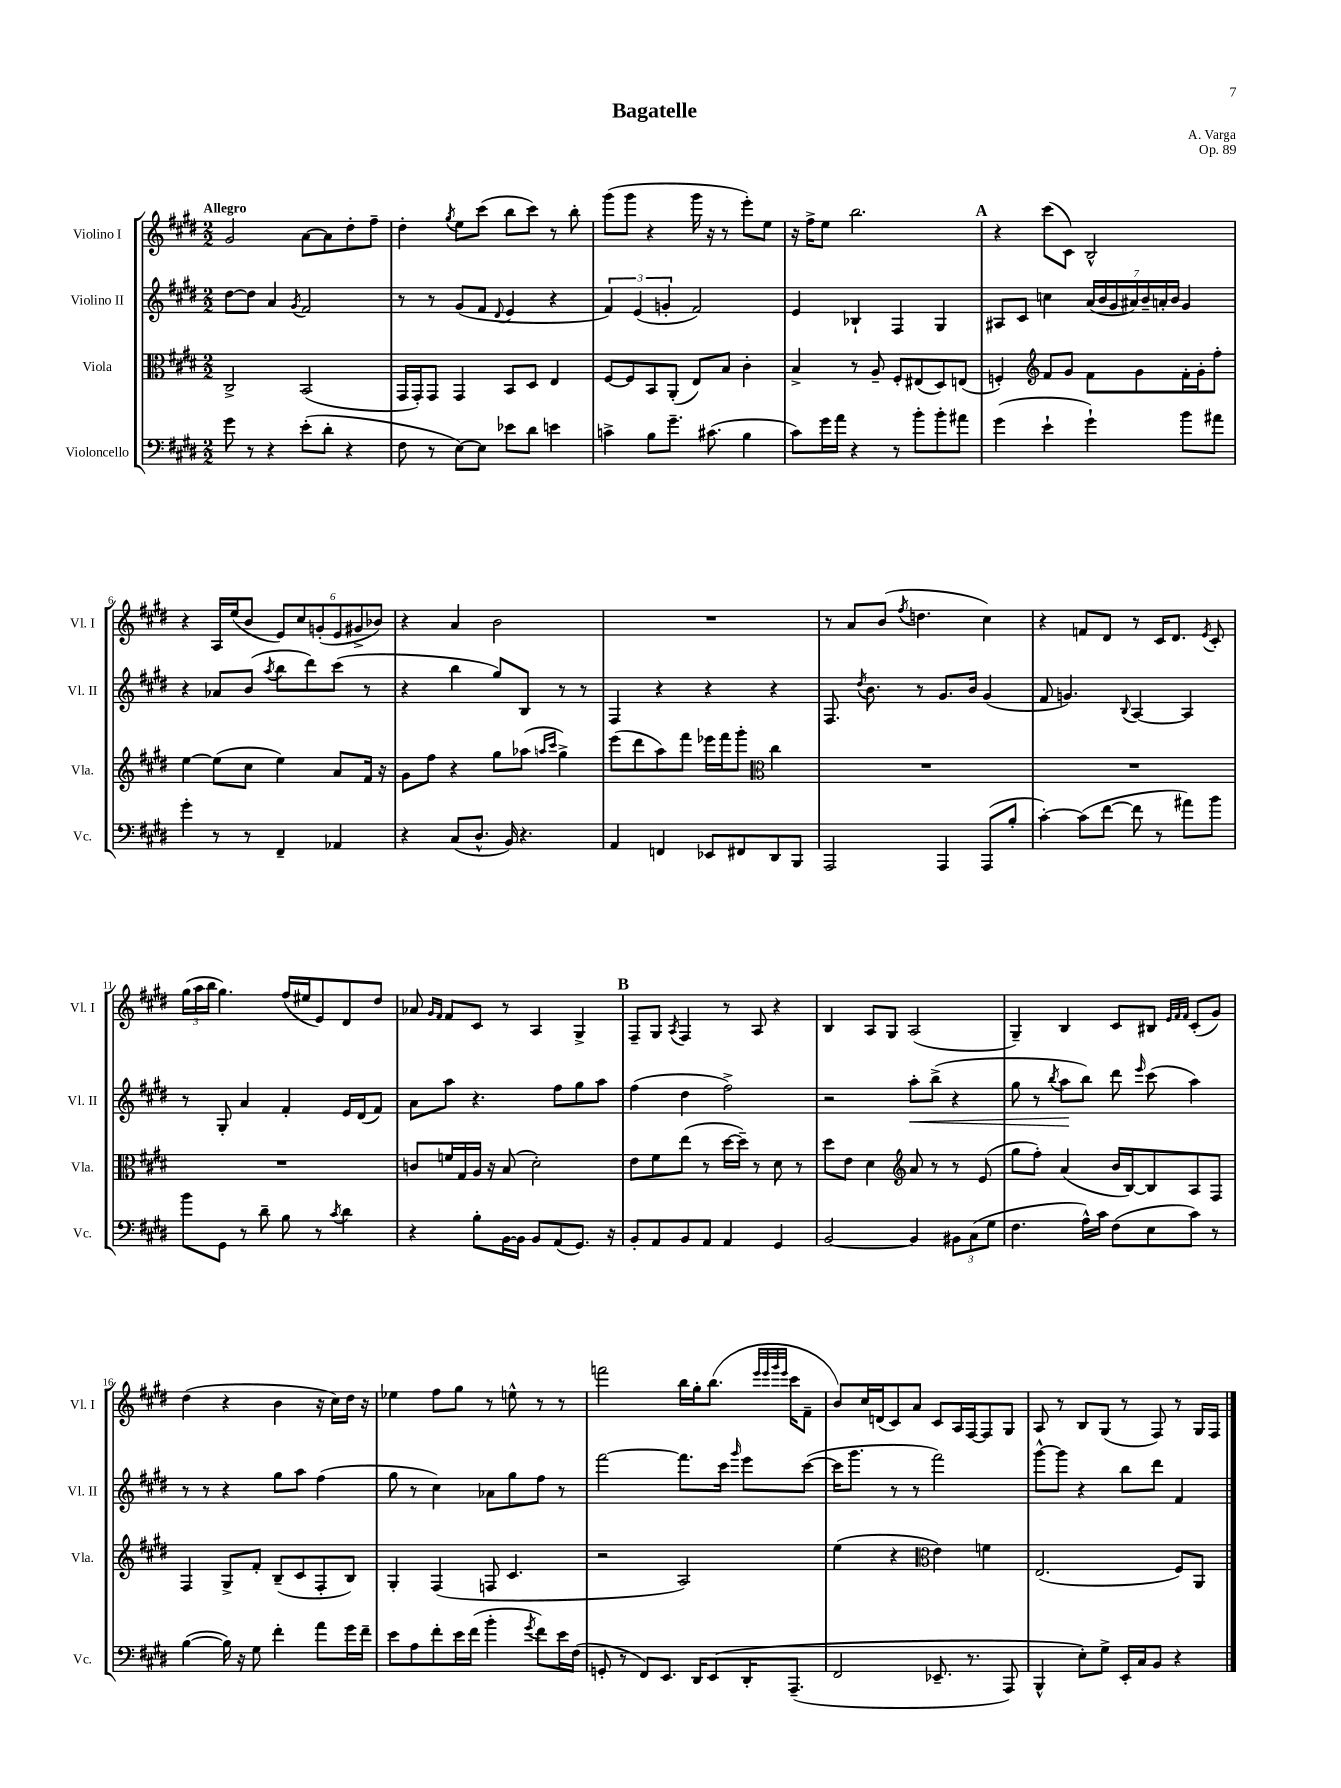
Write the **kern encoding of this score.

**kern	**kern	**kern	**kern
*staff4	*staff3	*staff2	*staff1
*clefF4	*clefC3	*clefG2	*clefG2
*k[f#c#g#d#]	*k[f#c#g#d#]	*k[f#c#g#d#]	*k[f#c#g#d#]
*M2/2	*M2/2	*M2/2	*M2/2
8g#\	2C#^/	[8dd#\L	2g#/
8r	.	8dd#\]J	.
4r	.	4a/	.
.	.	8qg#/	.
(8e'\L	(2BB/	2f#/	[8a\L
8d#'\J	.	.	8a\]
4r	.	.	8dd#'\
.	.	.	8ff#~\J
=	=	=	=
8F#\	16GG#/LL	8r	4dd#'\
.	16GG#'/J)	.	.
8r	8GG#/J	8r	.
.	.	.	8qgg#/
[8E\L)	4GG#/	(8g#/L	8ee\L
8E\]J	.	8f#/J	(8ccc#\J
.	.	8qqd#/	.
8e-\L	8BB/L	4e/	8bb\L
8d#\J	8D#/J	.	8ccc#\J)
4e\	4E/	4r	8r
.	.	.	8bb'\
=	=	=	=
4c^\	[8F#/L	6f#/)	(8ggg#\L
.	8F#/]	.	8ggg#\J
.	.	(6e/	.
8B\L	8BB/	.	4r
.	.	6g'/	.
8.g#~\J	(8AA'/J	.	.
.	8E/L)	2f#/)	16ggg#\
(8.c#\	.	.	16r
.	8B/J	.	8r
4B\	4c#'\	.	8eee'\L)
.	.	.	8ee\J
=	=	=	=
8c#\L)	4B^/	4e/	16r
.	.	.	16ff#^\LK
16g#\L	.	.	8ee\J
16a\JJ	.	.	.
4r	8r	4B-`/	2.bb\
.	8A~/	.	.
8r	8F#'/L	4F#/	.
8b'\L	(8E#/	.	.
8b'\	8D#/)	4G#/	.
8a#\J	(8E/J	.	.
=	=	=	=
(4g#\	4F'/)	8A#/L	4r
.	.	8c#/J	.
*	*clefG2	*	*
4e`\	8f#/L	4cc\	(8ccc#\L
.	8g#/J	.	8c#\J)
4g#`\)	8f#\L	(28a/LL	2B^^/
.	.	28b/	.
.	.	28g#/	.
.	.	28a#/)	.
.	8g#\	.	.
.	.	28b~/	.
.	.	28a'/	.
.	.	28b/JJ	.
8b\L	16f#'\L	4g#/	.
.	16g#'\J	.	.
8a#\J	8ff#'\J	.	.
=	=	=	=
4g#'\	[4ee\	4r	4r
8r	(8ee\]L	8a-/L	16A/LL
.	.	.	(16ee/J
8r	8cc#\J	(8b/J	8b/J
.	.	8qaa/	.
4FF#~/	4ee\)	8bb\L	12e/L)
.	.	.	12cc#/
.	.	8ddd#\)	.
.	.	.	(12g'/
4AA-/	8a/L	(8ccc#\J	12e/
.	.	.	12g#^/
.	16f#/Jk	8r	.
.	.	.	12b-/J)
.	16r	.	.
=	=	=	=
4r	8g#\L	4r	4r
.	8ff#\J	.	.
(8C#/L	4r	4bb\	4a/
8.D#^^/J	.	.	.
.	8gg#\L	8gg#/L)	2b\
16BB/)	.	.	.
4.r	(8aa-\J	8B/J	.
.	16qqaa/LL	.	.
.	16qqccc#/JJ	.	.
.	4gg#^\)	8r	.
.	.	8r	.
=	=	=	=
4AA/	(8eee\L	4F#/	1r
.	8ddd#\	.	.
4FF/	8aa\)	4r	.
.	8fff#\J	.	.
8EE-/L	16eee-\LL	4r	.
.	16fff#\J	.	.
8FF#/	8ggg#'\J	.	.
*	*clefC3	*	*
8DD#/	4cc#\	4r	.
8BBB/J	.	.	.
=	=	=	=
2AAA/	1r	8.F#/	8r
.	.	.	8a/L
.	.	8qdd#/	.
.	.	8.b\	.
.	.	.	(8b/J
.	.	.	8qff#/
.	.	8r	4.dd\
4AAA/	.	8.g#/L	.
.	.	16b/Jk	.
(8AAA/L	.	(4g#/	4cc#\)
8B'/J	.	.	.
=	=	=	=
[4c#'\)	1r	8f#/	4r
.	.	4.g/)	.
(8c#\]L	.	.	8f/L
[8f#\J	.	.	8d#/J
.	.	8qqB/	.
8f#\]	.	[4A/	8r
8r	.	.	16c#/LK
.	.	.	8.d#/J
8a#\L)	.	4A/]	.
.	.	.	8qe/
8b\J	.	.	8c#'/
=	=	=	=
8b\L	1r	8r	(24gg#\LL
.	.	.	24aa\
.	.	.	24bb\JJ
8GG#\J	.	8G#'/	4.gg#\)
8r	.	4a/	.
8d#~\	.	.	.
8B\	.	4f#'/	(16ff#/LL
.	.	.	16ee#/J
8r	.	.	8e/)
8qc#/	.	.	.
4d#\	.	16e/LL	8d#/
.	.	(16d#/J	.
.	.	8f#/J)	8dd#/J
=	=	=	=
4r	8c/L	8a\L	8a-/
.	.	.	16qqg#/LL
.	.	.	16qqf#/JJ
.	16f/L	8aa\J	8f#/L
.	16G#/	.	.
8B'\L	16A/JJ	4.r	8c#/J
.	16r	.	.
[16BB\L	(8B/	.	8r
16BB\]JJ	.	.	.
8BB/L	2d#'\)	.	4A/
(8AA/	.	8ff#\L	.
8.GG#/J)	.	8gg#\	4G#^/
.	.	8aa\J	.
16r	.	.	.
=	=	=	=
8BB'/L	8e\L	(4ff#\	8F#~/L
8AA/	8f#\	.	8G#/J
.	.	.	8qA/
8BB/	(8ee\J	4dd#\	4F#/
8AA/J	8r	.	.
4AA/	[16dd#\LL	2ff#^\)	8r
.	16dd#~\]JJ)	.	.
.	8r	.	8A/
4GG#/	8d#\	.	4r
.	8r	.	.
=	=	=	=
[2BB/	8dd#\L	2r	4B/
.	8e\J	.	.
.	4d#\	.	8A/L
.	.	.	8G#/J
*	*clefG2	*	*
4BB/]	8a/	8aa'\L	(2A/
.	8r	(8bb^\J	.
12BB#\L	8r	4r	.
(12C#\	.	.	.
.	(8e/	.	.
12G#\J	.	.	.
=	=	=	=
4.F#\	8gg#\L	8gg#\	4G#~/)
.	8ff#'\J)	8r	.
.	.	8qbb/	.
.	(4a/	8aa\L	4B/
16A^^\LL)	.	8bb\J)	.
16c#\JJ	.	.	.
(8F#\L	16b/LL	8ddd#\	8c#/L
.	[16B/J)	.	.
.	.	16qqeee/	.
8E\	8B/]	(8ccc#\	8B#/J
.	.	.	32qqe/LLL
.	.	.	32qqf#/
.	.	.	32qqf#/JJJ
8c#\J)	8A/	4aa\)	(8c#'/L
8r	8F#/J	.	8g#/J)
=	=	=	=
([4B\	4F#/	8r	(4dd#\
.	.	8r	.
16B\])	8G#^/L	4r	4r
16r	.	.	.
8G#\	8f#'/J	.	.
4f#'\	(8B~/L	8gg#\L	4b\
.	8c#/	8aa\J	.
8a\L	8F#'/	(4ff#\	16r
.	.	.	16cc#\LL)
16g#\L	8B/J)	.	16dd#\JJ
16f#~\JJ	.	.	16r
=	=	=	=
8e\L	4G#'/	8gg#\	4ee-\
8A\	.	8r	.
8f#'\	(4F#/	4cc#\)	8ff#\L
16e\L	.	.	8gg#\J
(16f#\JJ	.	.	.
4b'\	8F/	8a-\L	8r
.	4.c#/	8gg#\	8ee^^\
8qg#/	.	.	.
8f#\L)	.	8ff#\J	8r
16e\L	.	8r	8r
(16F#\JJ	.	.	.
=	=	=	=
8GG'/	2r	[2fff#\	2fff\
8r	.	.	.
8FF#/L)	.	.	.
8.EE/J	.	.	.
.	2A/)	8.fff#\]L	16bb\LL
16DD#/LK	.	.	16gg#'\J
&(8EE/	.	.	(8.bb\J
.	.	16ccc#\Jk	.
.	.	16qqggg#/	.
16DD#'/K	.	8eee\L	.
.	.	.	32qqeee/LLL
.	.	.	32qqeee/
.	.	.	32qqggg#/
.	.	.	32qqeee/JJJ
(8.AAA~/J	.	.	16ccc#\LK
.	.	([8ccc#\J	8f#~\J
=	=	=	=
2FF#/	(4ee\	16ccc#\]LK	8b/L)
.	.	8.ggg#\J	.
.	.	.	16cc#/L
.	.	.	(16d/J
.	4r	8r	8c#/)
.	.	8r	8a/J
*	*clefC3	*	*
8.EE-~/	4e\)	2fff#\)	8c#/L
.	.	.	16A/L
8.r	.	.	[16F#/J
.	4f\	.	8F#/]
8AAA/)	.	.	8G#/J
=	=	=	=
4BBB^^/	(2.E/	[8ggg#^^\L	8A/
.	.	8ggg#\]J	8r
8E'\L&)	.	4r	8B/L
8G#^\J	.	.	(8G#/J
16EE'/LL	.	8bb\L	8r
16C#/J	.	.	.
8BB/J	.	8ddd#\J	8F#/)
4r	8F#/L)	4f#/	8r
.	8AA/J	.	16G#/LL
.	.	.	16F#/JJ
==	==	==	==
*-	*-	*-	*-
